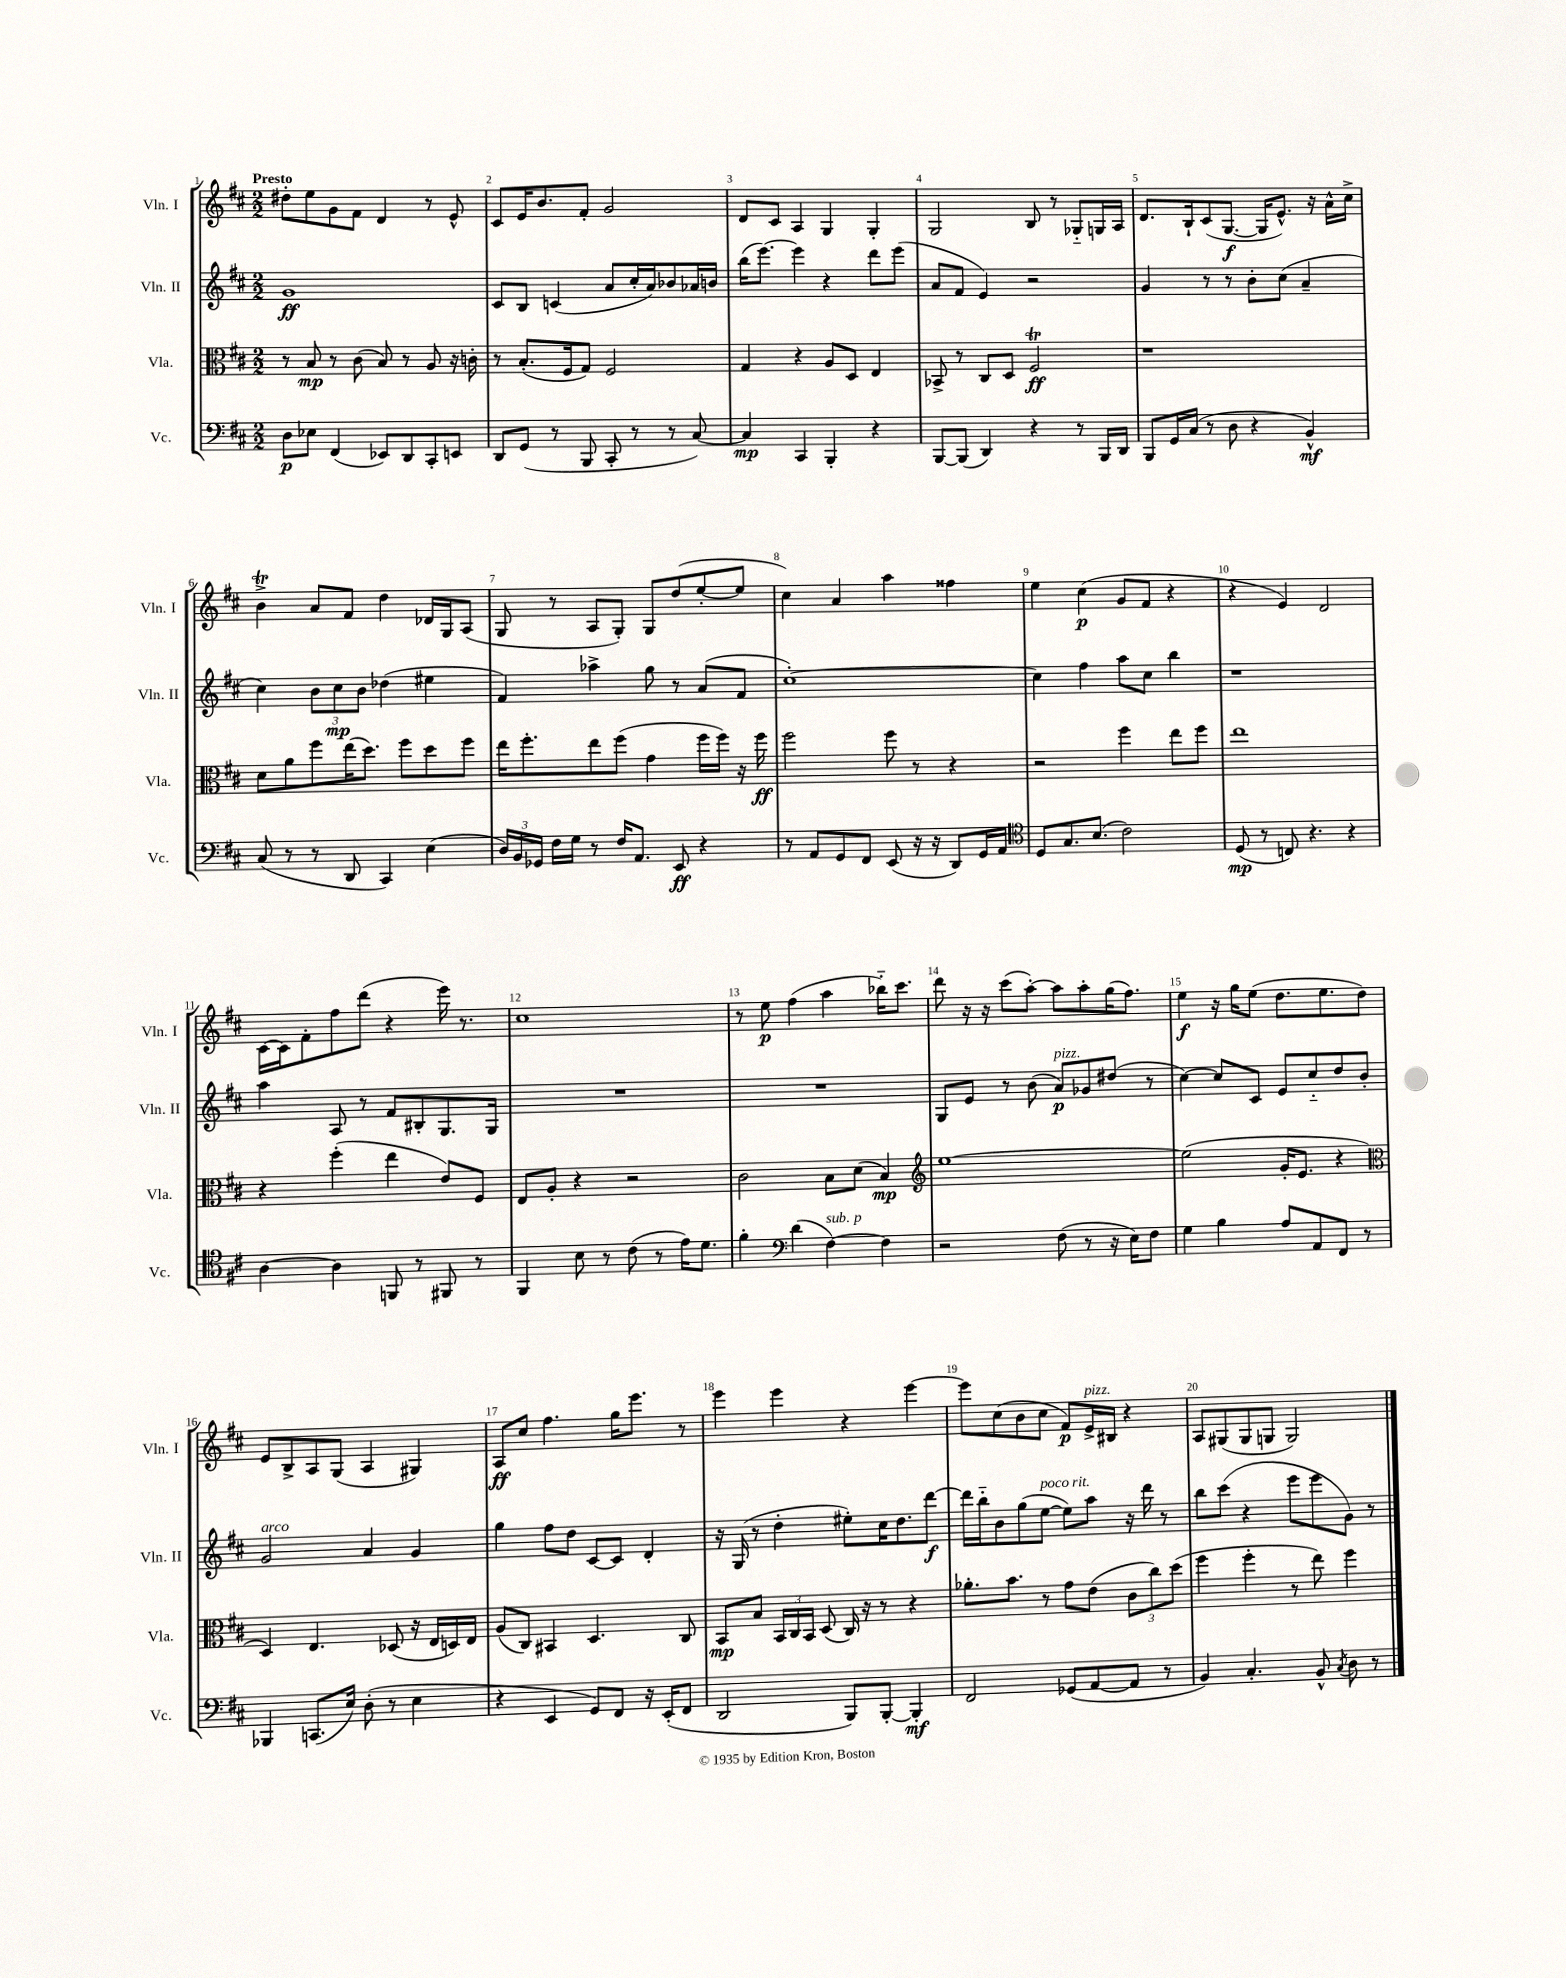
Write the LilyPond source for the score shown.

<<
\new StaffGroup <<
\new Staff = "s0" \with { instrumentName = "Vln. I" shortInstrumentName = "Vln. I" } {
    \clef treble \key d \major \numericTimeSignature \time 2/2 \tempo "Presto"
    \autoBeamOff dis''8[-. e''8 g'8 fis'8] d'4 r8 e'8-^ |
    cis'8[ e'16 b'8. fis'8]-. g'2 |
    d'8[ cis'8] a4 g4 g4-. |
    g2 b8 r8 ges8[-_ g16 a16] |
    d'8.[ b16-! cis'8( g8.]~\f g16[ e'8.]-^) r16 a'16[-^ cis''16]-> |
    b'4->\trill a'8[ fis'8] d''4 des'16[ g16 a8]( |
    g8 r8 a8[ g8]-.) g8[ d''8( e''8~-. e''8] |
    cis''4) a'4 a''4 fisis''4 |
    e''4 cis''4\p( g'8[ fis'8] r4 |
    r4 e'4) d'2 |
    cis'16[~ cis'16 fis'8-. fis''8 d'''8]( r4 e'''16) r8. |
    cis''1 |
    r8 e''8\p fis''4( a''4 bes''16[-_) cis'''8.] |
    d'''8 r16 r16 cis'''8[( a''8]~-.) a''8[ a''8-. g''16( fis''8.]) |
    e''4\f r16 g''16[ e''8]( d''8.[ e''8. d''8]) |
    e'8[ b8-> a8 g8]( a4 gis4) |
    a8[\ff cis''8] fis''4. g''16[ e'''8.] r8 |
    e'''4 e'''4 r4 e'''4~ |
    e'''8[ cis''8( b'8 cis''8] fis'8[\p) e'16->^\markup { \italic "pizz." } bis16] r4 |
    a8[ gis8( gis8 g8] g2) \bar "|." |
}
\new Staff = "s1" \with { instrumentName = "Vln. II" shortInstrumentName = "Vln. II" } {
    \clef treble \key d \major \numericTimeSignature \time 2/2
    \autoBeamOff g'1\ff |
    cis'8[ b8] c'4( a'8[ cis''16-. a'16) bes'8 aes'16 b'16] |
    b''16[( e'''8.]~) e'''4 r4 d'''8[ e'''8]( |
    a'8[ fis'8] e'4) r2 |
    g'4 r8 r8 b'8[-. cis''8]( a'4-- |
    cis''4) \tuplet 3/2 { b'8[ cis''8\mp b'8] } des''4( eis''4 |
    fis'4) aes''4-> g''8 r8 a'8[( fis'8] |
    cis''1~-.) |
    cis''4 fis''4 a''8[ cis''8] b''4 |
    r1 |
    a''4 a8 r8 fis'8[ bis8-. g8. g16] |
    R1 |
    R1 |
    g8[ e'8] r8 b'8( a'8[\p^\markup { \italic "pizz." }) ges'8 dis''8]( r8 |
    cis''4~) cis''8[ cis'8] e'8[ cis''8-_ d''8 b'8]-. |
    g'2^\markup { \italic "arco" } a'4 g'4 |
    g''4 fis''8[ d''8] cis'8[~ cis'8] d'4-. |
    r16 g16( r8 d''4-. eis''8[-.) cis''16 d''8. d'''8]~\f |
    d'''16[ b''16-_ b'8 g''8( e''8]~^\markup { \italic "poco rit." } e''8[) a''8] r16 d'''16 r8 |
    b''8[ cis'''8]( r4 e'''8[ e'''8 g'8]) r8 \bar "|." |
}
\new Staff = "s2" \with { instrumentName = "Vla." shortInstrumentName = "Vla." } {
    \clef alto \key d \major \numericTimeSignature \time 2/2
    \autoBeamOff r8 b8\mp r8 cis'8( b8) r8 a8 r16 c'16-. |
    r8 b8.[-.( fis16 g8]) fis2 |
    g4 r4 a8[ d8] e4 |
    bes,8-> r8 cis8[ d8] fis2\trill\ff |
    r1 |
    d'8[ a'8 fis''8 e''16( d''8.]) fis''8[ d''8 fis''8] |
    e''16[ fis''8.-. e''8 fis''8]( g'4 fis''16[ fis''16]) r16 fis''16\ff |
    fis''2 fis''8 r8 r4 |
    r2 fis''4 e''8[ fis''8] |
    e''1 |
    r4 fis''4-.( e''4 e'8[) fis8] |
    e8[ a8]-. r4 r2 |
    cis'2 b8[ d'8]( b4\mp) |
    \clef treble e''1~ |
    e''2( g'16[-. e'8.] r4 |
    \clef alto d4) e4. des8( r16 e16[ d16) e16] |
    a8[( cis8]) bis,4 d4. cis8 |
    b,8[\mp b8] \tuplet 3/2 { b,16[ cis16 b,16] } d8( cis16) r16 r8 r4 |
    aes'8.[-. b'8.] r8 g'8[ e'8]( \tuplet 3/2 { cis'8[ cis''8) d''8]( } |
    fis''4 fis''4-. r8 e''8) fis''4 \bar "|." |
}
\new Staff = "s3" \with { instrumentName = "Vc." shortInstrumentName = "Vc." } {
    \clef bass \key d \major \numericTimeSignature \time 2/2
    \autoBeamOff d8[\p ees8] fis,4( ees,8[) d,8 cis,8-. e,8] |
    d,8[ g,8]( r8 b,,8 cis,8-. r8 r8 cis8~) |
    cis4\mp cis,4 b,,4-. r4 |
    b,,8[~ b,,8]( d,4) r4 r8 b,,16[ d,16] |
    b,,8[ g,16 cis16]( r8 d8 r4 b,4-^\mf) |
    cis8( r8 r8 d,8 cis,4) e4( |
    \tuplet 3/2 { d16[) b,16 ges,16] } fis16[ g16] r8 fis16[ a,8.] e,8\ff r4 |
    r8 a,8[ g,8 fis,8] e,8( r16 r16 d,8[) g,16 a,16] |
    \clef tenor d8[ g8. b8.]( cis'2) |
    d8\mp( r8 c8) r4. r4 |
    a4~ a4 f,8 r8 fis,8 r8 |
    fis,4 b8 r8 cis'8( r8 e'16[) d'8.] |
    fis'4-. \clef bass d'4( fis4~^\markup { \italic "sub. p" }) fis4 |
    r2 fis8( r8 r16 e16[) fis8] |
    g4 b4 a8[ a,8 fis,8] r8 |
    bes,,4 c,8.[( e16]) d8-.( r8 e4 |
    r4 e,4 g,8[) fis,8] r16 e,16[-.( fis,8] |
    d,2 b,,8[) b,,8]~-. b,,4-.\mf |
    fis,2 ges,8[( a,8~ a,8] r8 |
    b,4) cis4.-. b,8-^ \acciaccatura { cis8 } d8 r8 \bar "|." |
}
>>
>>
\layout { \context { \Score \override BarNumber.break-visibility = ##(#f #t #t) barNumberVisibility = #all-bar-numbers-visible } }
